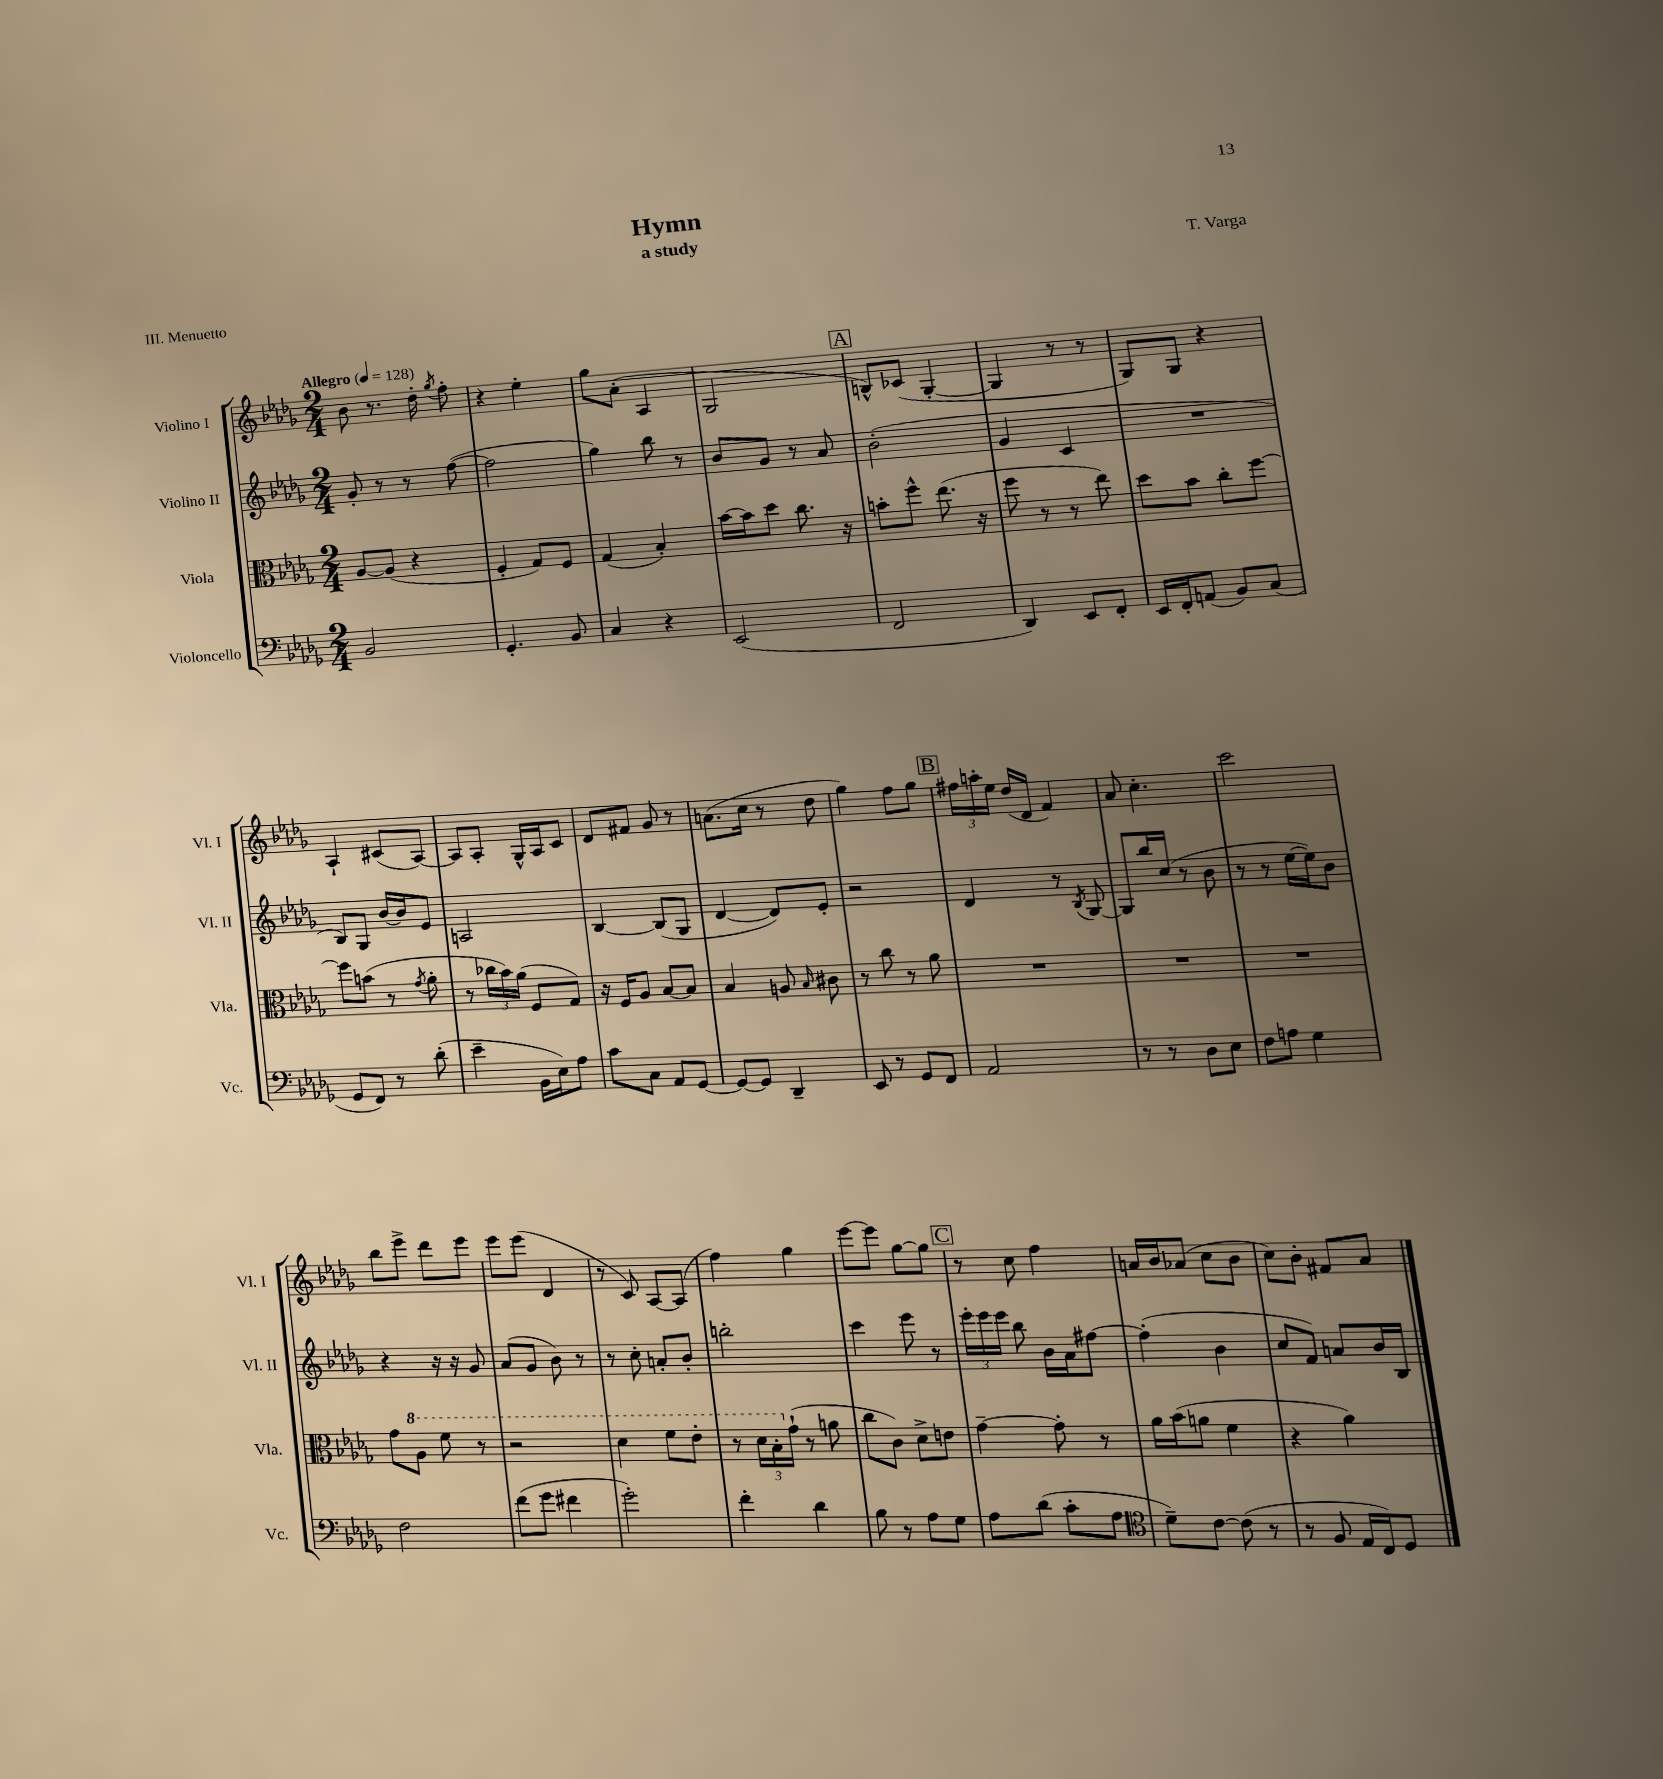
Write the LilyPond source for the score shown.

\header { title = "Hymn" composer = "T. Varga" subtitle = "a study" piece = "III. Menuetto" }
<<
\new StaffGroup <<
\new Staff = "s0" \with { instrumentName = "Violino I" shortInstrumentName = "Vl. I" } {
    \clef treble \key des \major \numericTimeSignature \time 2/4 \tempo "Allegro" 4 = 128
    \autoBeamOff bes'8 r8. des''16-. \acciaccatura { ges''8 } f''8-. |
    r4 ees''4-. |
    ges''8[ aes'8]-.( aes4 |
    ges2 |
    \mark \markup { \box "A" } b8[-^) ces'8]( ges4~-. |
    ges4 r8 r8 |
    ges8[) ges8] r4 |
    aes4-! cis'8[( aes8]~) |
    aes8[ aes8]-. ges16[-^ aes16 c'8] |
    des'8[ fis'8] ges'8 r8 |
    a'8.[( c''16] r8 des''8 |
    ges''4) f''8[ ges''8] |
    \mark \markup { \box "B" } \tuplet 3/2 { fis''16[ a''16-. ees''16] } des''16[( des'16] f'4) |
    aes'8 c''4.-. |
    c'''2 |
    bes''8[ ees'''8]-> des'''8[ ees'''8] |
    ees'''8[ ees'''8]( des'4 |
    r8 c'8) aes8[~ aes8]( |
    f''4) ges''4 |
    ees'''8[~ ees'''8] ges''8[~ ges''8] |
    \mark \markup { \box "C" } r8 c''8 f''4 |
    a'16[ bes'16 aes'8]( c''8[ bes'8] |
    c''8[) bes'8]-. fis'8[ aes'8] \bar "|." |
}
\new Staff = "s1" \with { instrumentName = "Violino II" shortInstrumentName = "Vl. II" } {
    \clef treble \key des \major \numericTimeSignature \time 2/4
    \autoBeamOff ges'8-. r8 r8 f''8~( |
    f''2 |
    ges''4) bes''8 r8 |
    bes'8[ ges'8] r8 aes'8 |
    \mark \markup { \box "A" } bes'2-.( |
    ges'4 c'4 |
    R2 |
    bes8[) ges8] bes'16[~ bes'16 ees'8] |
    a2 |
    bes4~ bes8[( ges8] |
    des'4~ des'8[) ees'8]-. |
    r2 |
    \mark \markup { \box "B" } des'4 r8 \acciaccatura { bes8 } ges8~ |
    ges8[ bes''16 c''16]( r8 bes'8 |
    r8 r8 ees''16[~ ees''16) bes'8] |
    r4 r16 r16 ges'8 |
    aes'8[( ges'8] bes'8) r8 |
    r8 c''8-. a'8[-. bes'8]-. |
    b''2-. |
    c'''4 ees'''8 r8 |
    \mark \markup { \box "C" } \tuplet 3/2 { ees'''16[-. ees'''16 ees'''16] } bes''8 bes'16[ aes'16 fis''8]~ |
    fis''4-.( bes'4 |
    c''8[ f'8]) a'8[ bes'16 bes16] \bar "|." |
}
\new Staff = "s2" \with { instrumentName = "Viola" shortInstrumentName = "Vla." } {
    \clef alto \key des \major \numericTimeSignature \time 2/4
    \autoBeamOff aes8[~ aes8]( r4 |
    f4-. ges8[) f8] |
    ges4( bes4-.) |
    bes'16[~ bes'16 des''8] c''8. r16 |
    \mark \markup { \box "A" } b'8[-. f''8]-^ ees''8.( r16 |
    f''8 r8 r8 ees''8) |
    des''8[ bes'8] c''8[-. f''8]~ |
    f''8[ b'8]( r8 \acciaccatura { ges'8 } aes'8-. |
    r8 \tuplet 3/2 { ces''16[ bes'16) aes'16]( } f8[ ges8]) |
    r16 f16[ aes8] bes8[~ bes8] |
    bes4 a8 \grace { bes16 } cis'8 |
    r8 c''8 r8 aes'8 |
    \mark \markup { \box "B" } R2 |
    R2 |
    R2 |
    ges'8[ \ottava #1 aes'8] f''8 r8 |
    r2 |
    des''4 f''8[ ees''8]-. |
    r8 \tuplet 3/2 { des''16[ bes'16-. \ottava #0 ges'16]-!( } r8 a'8 |
    c''8[ c'8]) des'8[-> e'8] |
    \mark \markup { \box "C" } ges'4~-- ges'8-. r8 |
    aes'16[ bes'16( a'8] f'4 |
    r4 aes'4) \bar "|." |
}
\new Staff = "s3" \with { instrumentName = "Violoncello" shortInstrumentName = "Vc." } {
    \clef bass \key des \major \numericTimeSignature \time 2/4
    \autoBeamOff bes,2 |
    ges,4.-. bes,8 |
    c4 r4 |
    ees,2( |
    \mark \markup { \box "A" } f,2 |
    des,4) ees,8[ f,8]-. |
    ees,16[ f,16-. a,8]( bes,8[) c8]( |
    ges,8[ f,8]) r8 des'8-.( |
    ees'4-- bes,16[ ees16) aes8] |
    c'8[ c8] aes,8[ ges,8]~ |
    ges,8[~ ges,8] des,4-- |
    ees,8 r8 ges,8[ f,8] |
    \mark \markup { \box "B" } aes,2 |
    r8 r8 des8[ ees8] |
    f8[ a8] ges4 |
    f2 |
    f'8[( ges'8] fis'4 |
    ges'2-.) |
    f'4-. des'4 |
    bes8 r8 aes8[ ges8] |
    \mark \markup { \box "C" } aes8[ des'8]( c'8[-. aes8] |
    \clef tenor des'8[--) c'8]~ c'8( r8 |
    r8 f8 ees16[ c16) des8] \bar "|." |
}
>>
>>
\layout { \context { \Score \remove "Bar_number_engraver" } }
